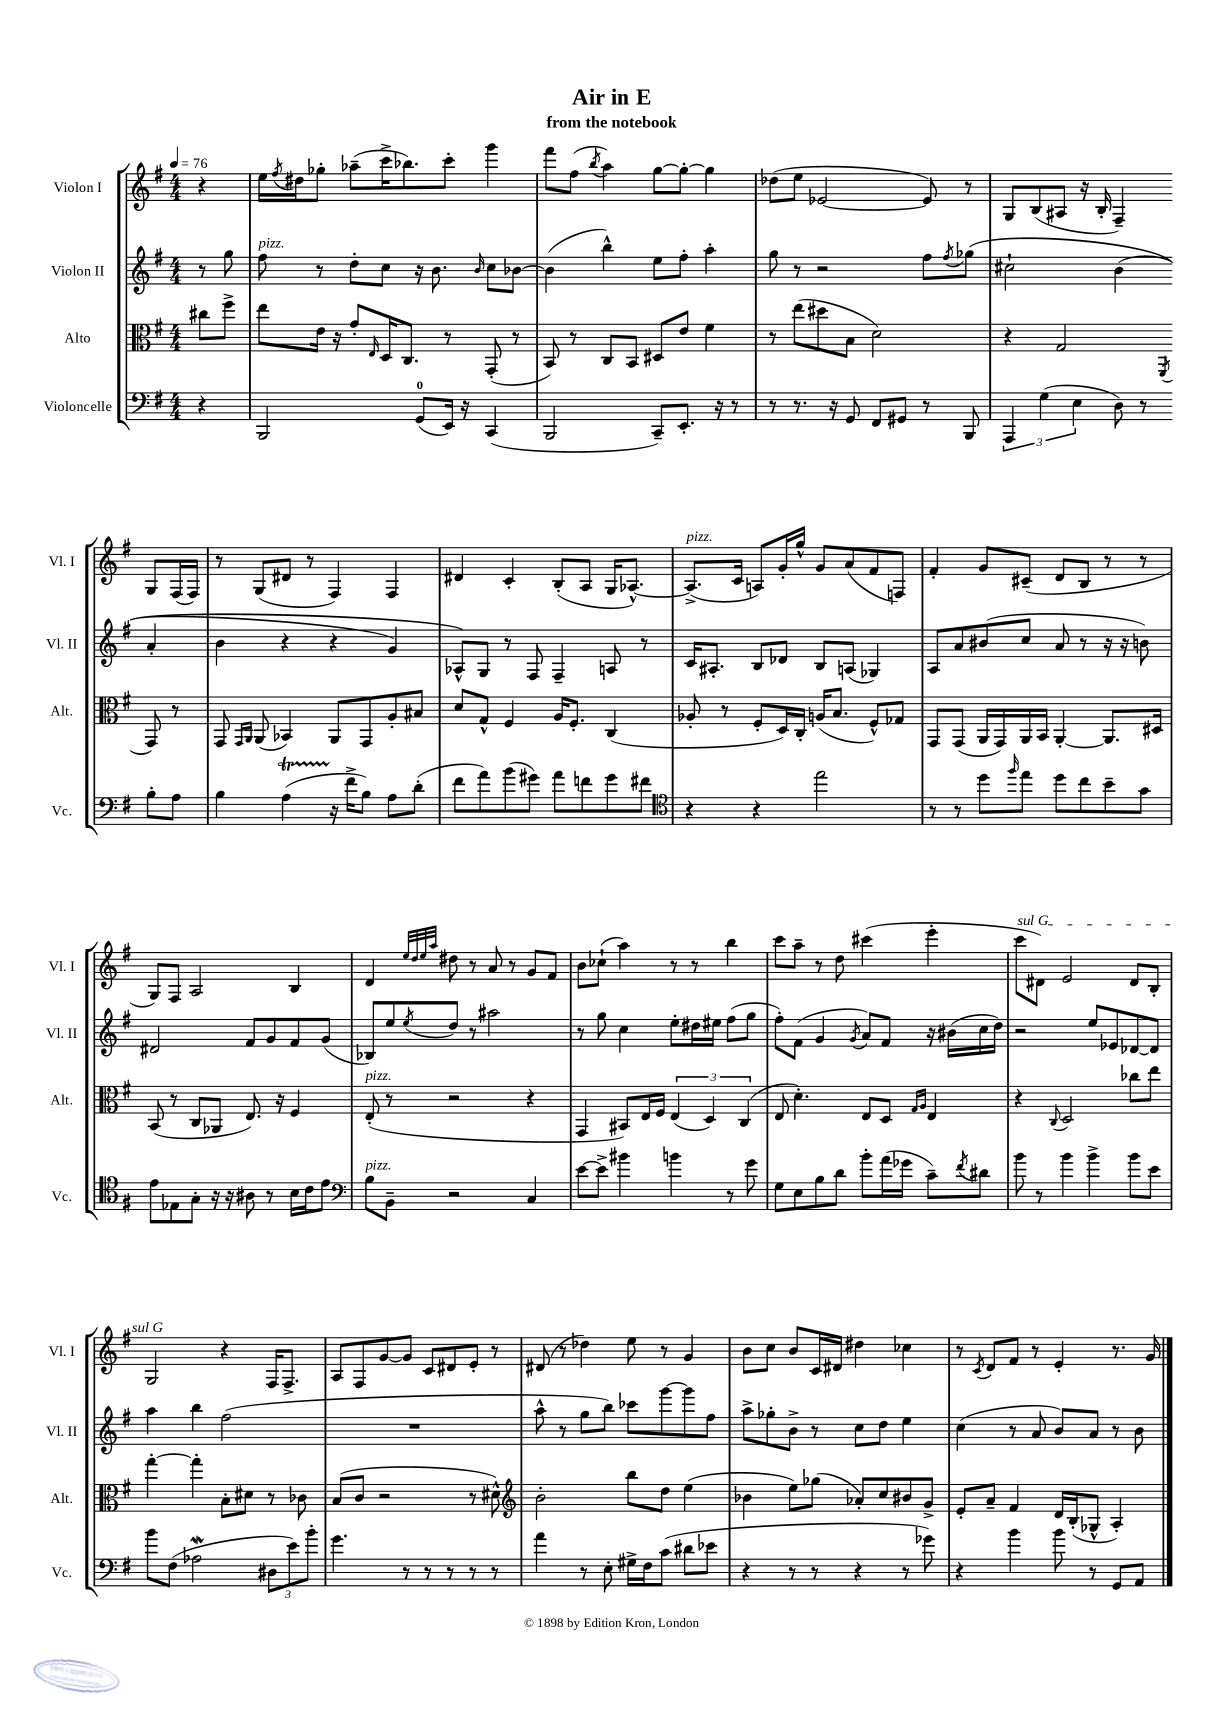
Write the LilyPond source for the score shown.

\header { title = "Air in E" subtitle = "from the notebook" }
<<
\new StaffGroup <<
\new Staff = "s0" \with { instrumentName = "Violon I" shortInstrumentName = "Vl. I" } {
    \clef treble \key g \major \numericTimeSignature \time 4/4 \partial 4 \tempo 4 = 76
    r4 |
    e''16 \acciaccatura { fis''8 } dis''16 ges''8-. aes''8--( c'''16-> bes''8.) c'''8-. g'''4 |
    fis'''8 fis''8( \acciaccatura { b''8 } a''4) g''8~ g''8~-. g''4 |
    des''8( e''8 ees'2~ ees'8) r8 |
    g8 b8( ais8 r16 b16-. fis4--) g8 fis16( fis16) |
    r8 g8( dis'8 r8 fis4) fis4 |
    dis'4 c'4-. b8-.( a8 g16 aes8.~-^) |
    aes8.->^\markup { \italic "pizz." }( c'16 a8) g'16-. g''16-^ g'8 a'8( fis'8 f8) |
    fis'4-. g'8 cis'8--( d'8 b8 r8 r8 |
    g8) fis8 a2 b4 |
    d'4 \grace { e''32 d''32 e''32 a''32 } dis''8 r8 a'8 r8 g'8 fis'8 |
    b'8 ces''8-!( a''4) r8 r8 b''4 |
    c'''8 a''8-- r8 d''8 cis'''4( e'''4-. |
    \once \override TextSpanner.bound-details.left.text = \markup { \italic "sul G" } c'''8\startTextSpan dis'8) e'2 dis'8 b8-. |
    g2\stopTextSpan r4 fis16 fis8.-> |
    a8 fis8 g'8~ g'8 c'8 dis'8 e'8-. r8 |
    dis'8( r8 des''4) e''8 r8 g'4 |
    b'8 c''8 b'8 c'16 dis'16 dis''4 ces''4 |
    r8 \acciaccatura { c'8 } d'8 fis'8 r8 e'4-. r8. g'16 \bar "|." |
}
\new Staff = "s1" \with { instrumentName = "Violon II" shortInstrumentName = "Vl. II" } {
    \clef treble \key g \major \numericTimeSignature \time 4/4 \partial 4
    r8 g''8 |
    fis''8^\markup { \italic "pizz." } r8 d''8-. c''8 r16 b'8. \grace { b'16 } c''8 bes'8~ |
    bes'4( b''4-^) e''8 fis''8-. a''4-. |
    g''8 r8 r2 fis''8 \acciaccatura { fis''8 } ges''8\( |
    cis''2-! b'4( a'4-. |
    b'4 r4 r4 g'4) |
    aes8-^\) g8 r8 fis8 fis4-- a8 r8 |
    c'16 ais8.-. b8 des'8 b8 a8( ges4) |
    a8 a'8 bis'8( c''8 a'8 r8 r16 r16 b'8) |
    dis'2 fis'8 g'8 fis'8 g'8( |
    bes8) e''8 \acciaccatura { e''8 } d''8 r8 ais''2 |
    r8 g''8 c''4 e''8-. dis''16 eis''16 fis''8( g''8 |
    fis''8-.) fis'8( g'4 \acciaccatura { g'8 } a'8) fis'8 r16 bis'16( c''16 d''16) |
    r2 e''8 ees'8 des'8~ des'8 |
    a''4 b''4 fis''2( |
    R1 |
    a''8-^ r8 g''8 b''8) ces'''8 g'''8~ g'''8 fis''8 |
    a''8-> ges''8-. b'8-> r8 c''8 d''8 e''4 |
    c''4( r8 a'8 b'8) a'8 r8 b'8 \bar "|." |
}
\new Staff = "s2" \with { instrumentName = "Alto" shortInstrumentName = "Alt." } {
    \clef alto \key g \major \numericTimeSignature \time 4/4 \partial 4
    cis''8 fis''8-> |
    e''8 e'16 r16 g'8-. \grace { e16 } d16 c8. r8 g,8-.( r8 |
    b,8) r8 c8 b,8 dis8 e'8 fis'4 |
    r8 e''8( dis''8 b8 d'2) |
    r4 g2 \acciaccatura { fis,8 } g,8 r8 |
    g,8 \grace { g,16 a,16 } a,8( bes,4) a,8 g,8 a8-. bis8 |
    d'8 g8-^ fis4 a16 fis8.-. c4( |
    aes8-. r8 fis8-. d16) c16-. a16( b8. fis8-^) ges8 |
    g,8 g,8( a,16 g,16) a,16 b,16 a,4~-. a,8. dis16 |
    b,8( r8 c8 aes,8 e8.) r16 fis4 |
    e8-.^\markup { \italic "pizz." }( r8 r2 r4 |
    g,4 bis,8) e16 fis16 \tuplet 3/2 { e4( d4) c4( } |
    e8 d'4.-.) e8 d8 \grace { g16 a16 } e4 |
    r4 \appoggiatura { c8 } d2 ces''8 e''8 |
    g''4~-. g''4-. b8-. dis'8 r8 ces'8 |
    b8( c'8 r2 r8 dis'8-^) |
    \clef treble b'2-. b''8 d''8 e''4( |
    bes'4 e''8) ges''8( aes'8-.) c''8 bis'8 g'8-> |
    e'8-. a'8-- fis'4 d'16 b16-.( ges8-^ a4-.) \bar "|." |
}
\new Staff = "s3" \with { instrumentName = "Violoncelle" shortInstrumentName = "Vc." } {
    \clef bass \key g \major \numericTimeSignature \time 4/4 \partial 4
    r4 |
    b,,2 g,8-0( e,16) r16 c,4( |
    b,,2 c,8--) e,8.-. r16 r8 |
    r8 r8. r16 g,8 fis,8 gis,8 r8 b,,8 |
    \tuplet 3/2 { a,,4 g4( e4 } d8) r8 b8-. a8 |
    b4 a4\startTrillSpan( r16\stopTrillSpan fis'16-> b8) a8 d'8-.( |
    fis'8 a'8) b'8( gis'8) a'8 f'8 gis'8 fis'8 |
    \clef tenor r4 r4 e''2 |
    r8 r8 d''8 \grace { fis''16 } e''8 d''8 c''8 b'8-- g'8 |
    e'8 ees8 g8-. r16 r16 ais8 r8 b16 c'16 e'8 |
    \clef bass b8^\markup { \italic "pizz." } b,8-- r2 c4 |
    e'8~ e'8-> bis'4 b'4 r8 g'8 |
    g8 e8 b8 d'8 b'8-. a'16( ges'16 c'8--) \acciaccatura { fis'8 } dis'8 |
    b'8 r8 b'4 b'4-> b'8 e'8 |
    b'8 fis8( aes2\mordent \tuplet 3/2 { dis8 e'8) b'8-. } |
    g'4. r8 r8 r8 r8 r8 |
    a'4 r8 e8-. gis16-> fis16 c'8( dis'8 ees'8 |
    r4 r8 r8 r4 r8 ges'8) |
    r4 b'4 b'8 r8 g,8 a,8 \bar "|." |
}
>>
>>
\layout { \context { \Score \remove "Bar_number_engraver" } }
